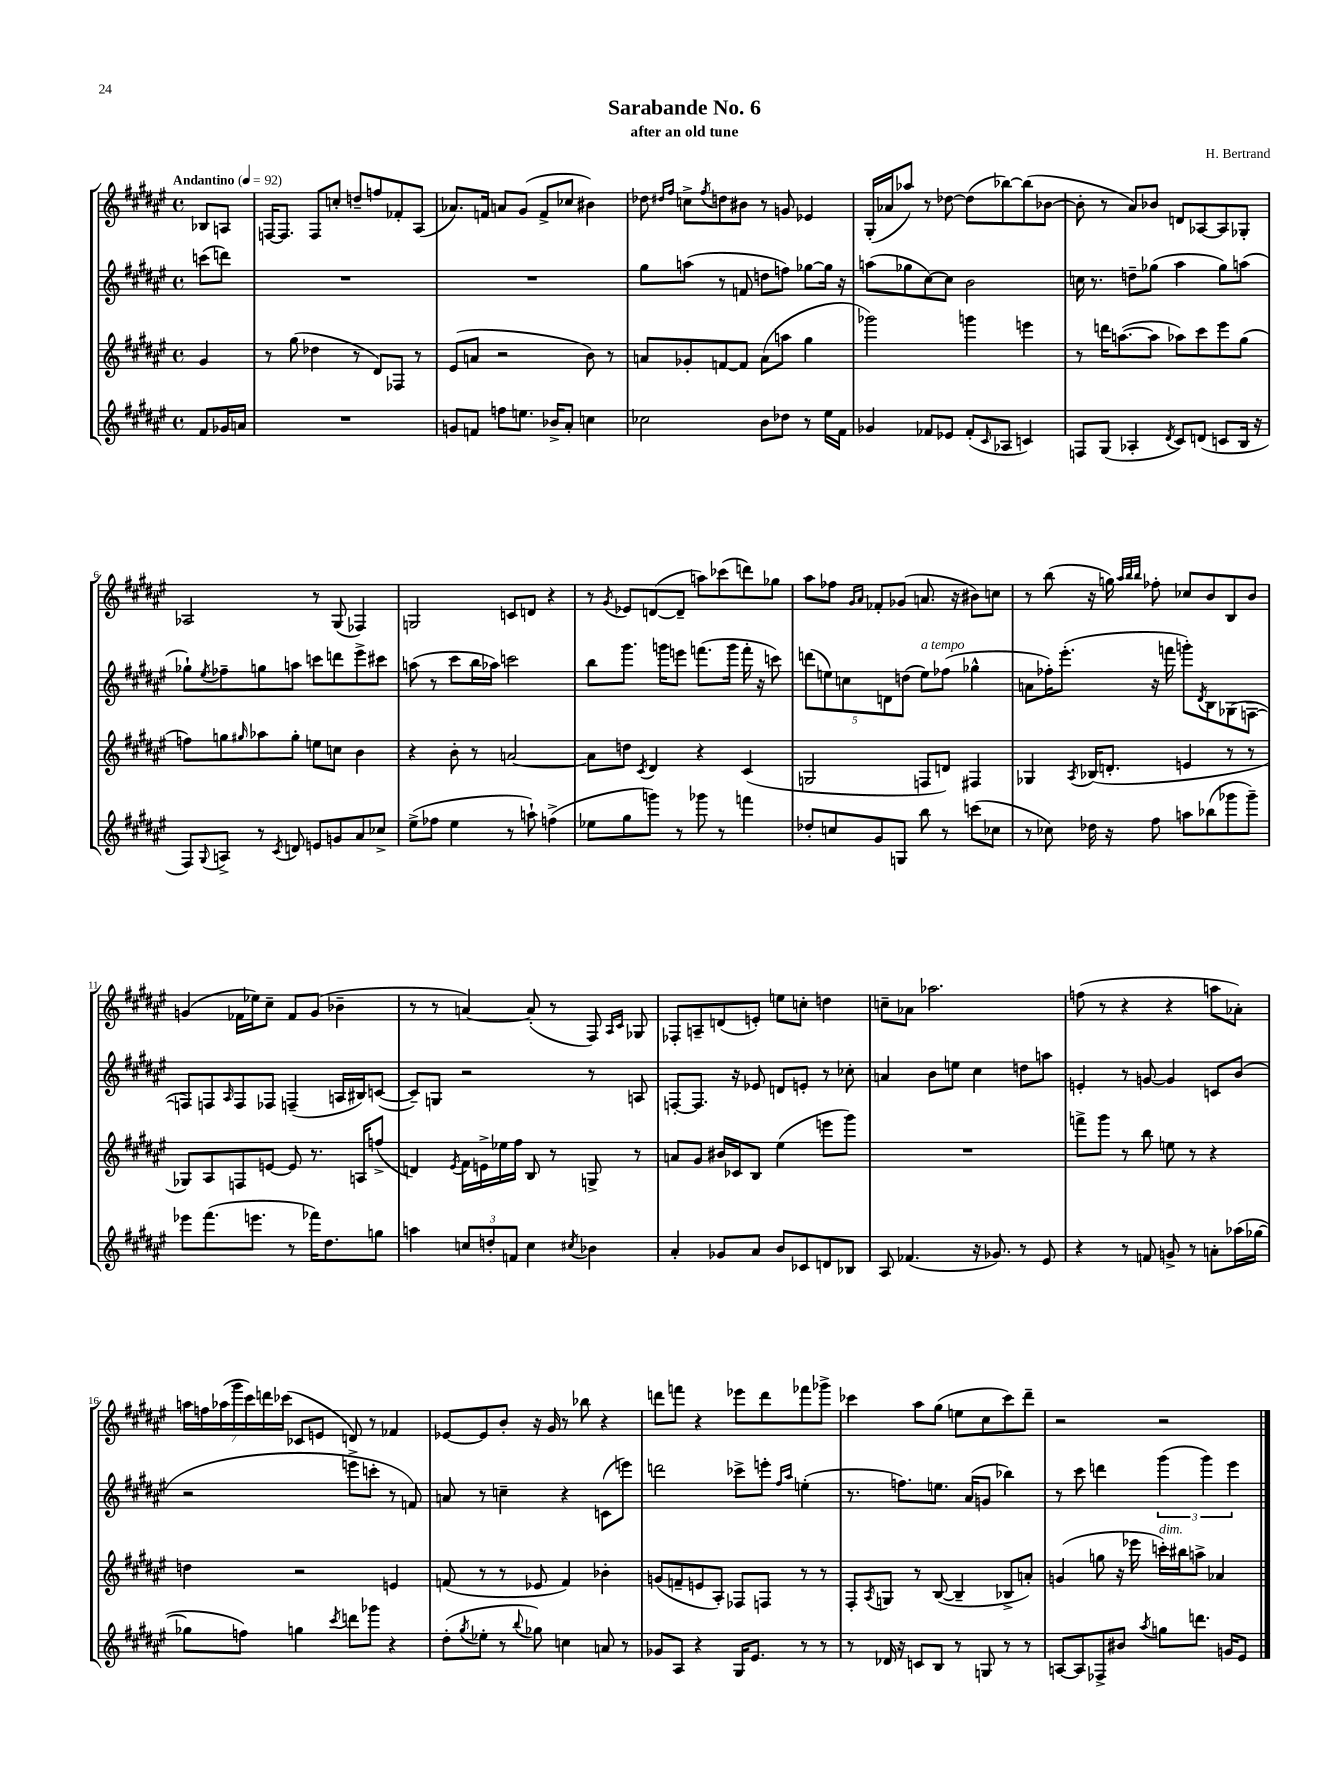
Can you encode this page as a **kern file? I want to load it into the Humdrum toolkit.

**kern	**kern	**kern	**kern
*staff4	*staff3	*staff2	*staff1
*clefG2	*clefG2	*clefG2	*clefG2
*k[f#c#g#d#a#e#]	*k[f#c#g#d#a#e#]	*k[f#c#g#d#a#e#]	*k[f#c#g#d#a#e#]
*M4/4	*M4/4	*M4/4	*M4/4
*met(c)	*met(c)	*met(c)	*met(c)
*MM92	*MM92	*MM92	*MM92
8f#	4g#	(8ccc	8B-
16g-	.	8ddd)	8A
16a	.	.	.
=	=	=	=
1r	8r	1r	[16F
.	.	.	8.F]
.	(8gg#	.	.
.	4dd-	.	8F
.	.	.	8cc'
.	8r	.	8dd~
.	8d#)	.	8ff
.	8F-	.	8f-'
.	8r	.	(8A#
=	=	=	=
8g	(8e#	1r	8.a-)
8f	8a	.	.
.	.	.	16f
8ff	2r	.	8a
8.ee	.	.	(8g#
.	.	.	8f^
16b-^	.	.	.
8a#'	.	.	8cc-
4cc	8b)	.	4b#)
.	8r	.	.
=	=	=	=
2cc-	8a	8gg#	8dd-
.	.	.	16qqdd#
.	.	.	16qqff#
.	8g-'	(8aa	8cc^
.	.	.	8qff#
.	[8f	8r	8dd
.	8f]	8f	8b#
8b	(8a	8dd	8r
8dd-	8aa	8ff)	8g
8r	4gg#	[8gg-	4e-
16ee#	.	16gg-]	.
16f#	.	16r	.
=	=	=	=
4g-	2ggg-)	(8aa	(16G#'
.	.	.	16a-
.	.	8gg-	8aa-)
8f-	.	[8cc#)	8r
8e-	.	8cc#]	[8dd-
(8f-'	4ggg	2b	(8dd-]
16qqc#	.	.	.
8A-	.	.	[8bb-)
4c)	4eee	.	(8bb-]
.	.	.	[8b-
=	=	=	=
8F	8r	16cc	8b-']
.	.	8.r	.
(8G#	16ddd	.	8r
.	([8.aa	.	.
4A-'	.	8dd~	8a#)
.	8aa]	(8gg-	8b-
8qd#	.	.	.
8c#)	8aa-)	4aa#	8d
(8d	8ccc#	.	[8A-
8c	8eee#	8gg-)	8A-]
16B	(8gg#	(8aa	8G-'
16r	.	.	.
=	=	=	=
8F#)	8ff)	8gg-`)	2A-
8qqG#	.	8qee#	.
8A^	8gg	8ff-~	.
.	16qqgg#	.	.
8r	8aa-	8gg	.
8qc#	.	.	.
8d	8gg#'	8aa	.
8e	8ee	8ccc	8r
8g	8cc	8ddd	(8G#
8a#	4b	8eee#^	4F-)
8cc-^	.	8ccc#	.
=	=	=	=
(8ee#^	4r	(8aa	2G
8ff-	.	8r	.
4ee#	8b'	8ccc#	.
.	8r	16bb	.
.	.	16aa-)	.
8r	[2a	2ccc	8c
8aa`)	.	.	8d
(4ff^	.	.	4r
=	=	=	=
8ee-	8a]	8bb	8r
.	.	.	8qg#
8gg#	8dd	8.ggg#	8e-
.	8qc#	.	.
8ggg)	4d#	.	([8d
.	.	16ggg	.
8r	.	8eee	8d~]
8ggg-	4r	(8.fff	8aa)
8r	.	.	(8ccc-
.	.	16ggg	.
4fff	(4c#	16fff'	8ddd)
.	.	16r	.
.	.	8ccc)	8gg-
=	=	=	=
8dd-'	2G	(10ddd	8aa#
.	.	10ee)	.
8cc	.	.	8ff-
.	.	10cc	.
.	.	.	16qqg#
.	.	.	16qqa#
8g#	.	.	8f-'
.	.	10d	.
8G	.	.	(8g-
.	.	(10dd	.
8bb	8F	8ee)	8.a
8r	8d)	(8ff-	.
.	.	.	16r
(8ccc	4F#	4gg-^^	8b#)
8cc-	.	.	8cc
=	=	=	=
8r	4G-	8a	8r
8cc-)	.	16ff-')	(8bb
.	.	(8.eee#'	.
.	8qA#	.	.
16dd-	(16B-	.	16r
16r	8.d'	.	16gg)
.	.	.	32qqaa#
.	.	.	32qqbb
.	.	.	32qqbb
8ff#	.	16r	8ff-'
.	.	16fff	.
8aa	4e	8ggg')	8cc-
.	.	8qd#	.
(8bb-	.	8B	8b
8ggg-	8r	(8G-	8B
8ggg-~)	8r	[8F	8b
=	=	=	=
8eee-	8G-)	8F])	(4g
(8.fff#	8A#	8F	.
.	.	16qqA#	.
.	8F	8F	16f-
8.eee	.	.	16ee-)
.	[8e	8F-	8cc#~
8r	8e]	(4F~	8f-
16fff-)	8.r	.	(8g
8.dd#	.	.	.
.	.	16A	4b-~
.	16A	16B#)	.
8gg	(8ff^	([8c	.
=	=	=	=
4aa	4d)	8c~])	8r
.	.	8G	8r
.	8qe#	.	.
12cc	16f#	2r	[4a)
.	16e^	.	.
12dd'	.	.	.
.	16ee-	.	.
12f	.	.	.
.	16ff#	.	.
4cc	8B	.	(8a']
.	8r	.	8r
8qcc#	.	.	.
4b-	8G^	8r	8F#)
.	.	.	16qqA#
.	.	.	16qqc#
.	8r	8A	8G-
=	=	=	=
4a#'	8a	[8F'	8F-'
.	8g#	8.F]	8A~
8g-	16b#	.	(8d
.	16c-	16r	.
8a#	8B	8e-	8e')
8b	(4ee#	8d	8ee
8c-	.	8e'	8cc'
8d	8eee	8r	4dd
8B-	8ggg#)	8cc-'	.
=	=	=	=
8A#	1r	4a	8cc~
(4.f-	.	.	8a-
.	.	8b	2.aa-
.	.	8ee	.
16r	.	4cc#	.
8.g-)	.	.	.
8r	.	8dd	.
8e#	.	8aa	.
=	=	=	=
4r	8fff^	4e'	(8ff
.	8ggg#	.	8r
8r	8r	8r	4r
8f	8bb	[8g	.
8g^	8ee	4g]	4r
8r	8r	.	.
8a'	4r	8c	8aa
(16aa-	.	(8b	8a-')
[16gg-	.	.	.
=	=	=	=
8gg-]	4dd	2r	28aa
.	.	.	28ff
.	.	.	(28aa-
.	.	.	28ggg#
8ff)	.	.	.
.	.	.	28ccc#)
.	.	.	28ddd
.	.	.	(28ccc-
4gg	2r	.	8c-
.	.	.	8e
8qccc#	.	.	.
8ddd	.	8eee^	8d)
8ggg-	.	8ccc'	8r
4r	4e	8r	4f-
.	.	8f)	.
=	=	=	=
(8dd#'	(8f	8a	[8e-
8qgg#	.	.	.
8ee-'	8r	8r	8e-]
8r	8r	4cc~	8b'
8qqbb	.	.	.
8gg-)	8e-	.	16r
.	.	.	16g#
4cc	4f)	4r	8r
.	.	.	8bb-
8a	4b-'	(8c	4r
8r	.	8eee)	.
=	=	=	=
8g-	(8g	2ddd	8ddd
8A#	8f~	.	8fff
4r	8e	.	4r
.	8A#')	.	.
16G#	8F-	8ccc-^	8eee-
8.e#	.	.	.
.	8F	8eee'	8ddd
.	.	16qqff#	.
.	.	16qqaa#	.
8r	8r	(4ee'	8fff-
8r	8r	.	8ggg-^
=	=	=	=
8r	8F#'	8.r	4ccc-
.	8qA#	.	.
16d-	8G	.	.
16r	.	8.ff)	.
8c	8r	.	8aa#
8B	([8B	8.ee	(8gg#
8r	4B~]	.	8ee
.	.	(16a#	.
8G	.	8g	8cc#
8r	8B-^	4bb-)	8ccc-)
8r	8a')	.	8ddd#~
=	=	=	=
[8A	(4g	8r	2r
8A]	.	8ccc#	.
8F-^	8gg	4ddd	.
8b#	16r	.	.
.	16eee-	.	.
8qaa#	.	.	.
8gg	16ccc')	(6ggg#	2r
.	16bb#	.	.
8.ddd	8aa^	.	.
.	.	6ggg#)	.
.	4a-	.	.
16g	.	.	.
.	.	6eee#	.
8e#	.	.	.
==	==	==	==
*-	*-	*-	*-
